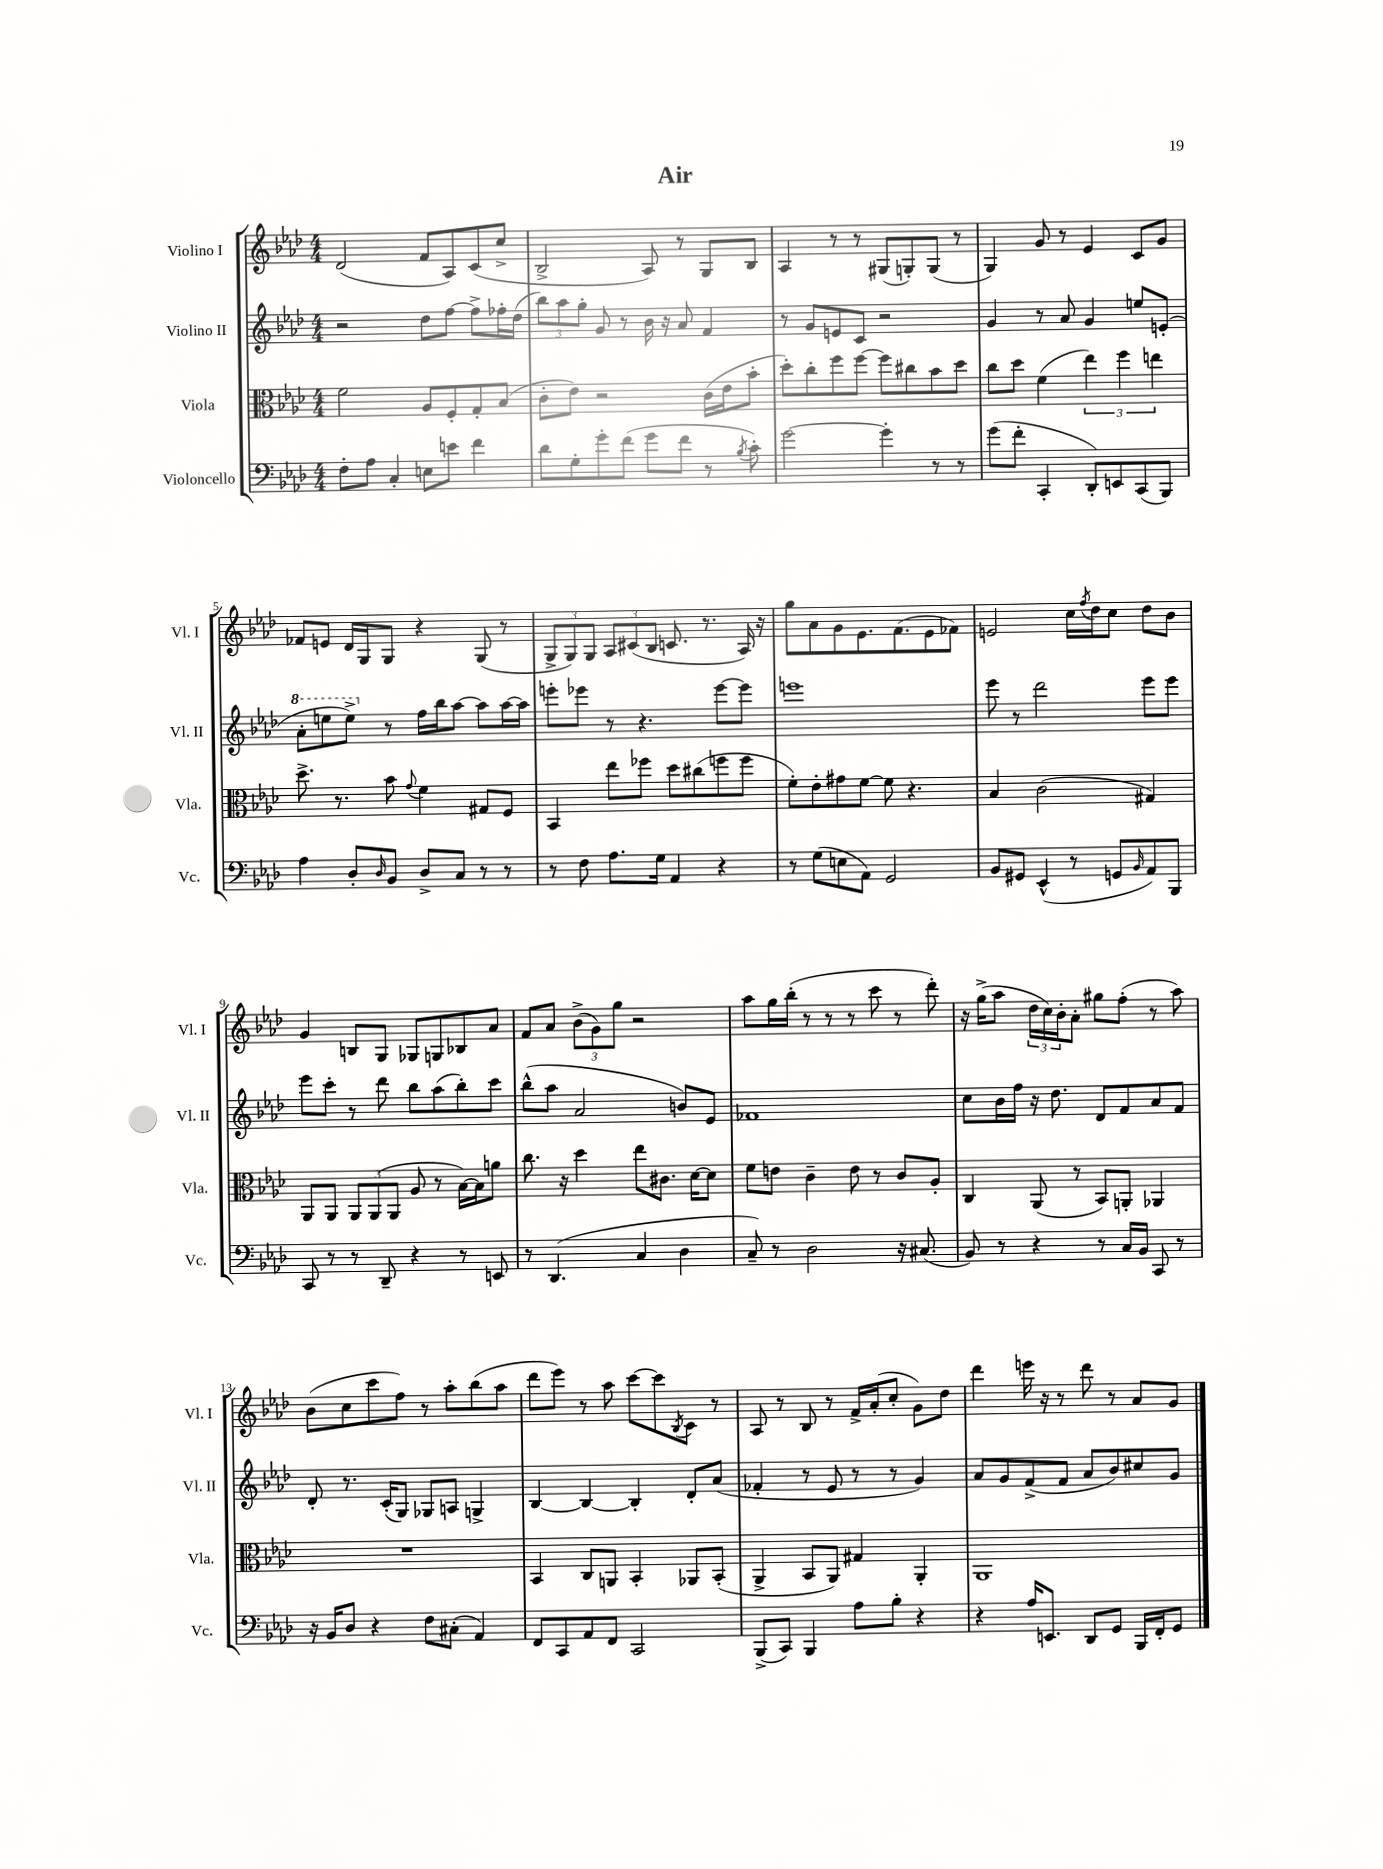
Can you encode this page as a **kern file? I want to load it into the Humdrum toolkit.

**kern	**kern	**kern	**kern
*part4	*part3	*part2	*part1
*staff4	*staff3	*staff2	*staff1
*I"Violoncello	*I"Viola	*I"Violino II	*I"Violino I
*I'Vc.	*I'Vla.	*I'Vl. II	*I'Vl. I
*clefF4	*clefC3	*clefG2	*clefG2
*k[b-e-a-d-]	*k[b-e-a-d-]	*k[b-e-a-d-]	*k[b-e-a-d-]
*M4/4	*M4/4	*M4/4	*M4/4
=1	=1	=1	=1
8F'\L	2f\	2r	(2d-/
8A-\J	.	.	.
4C'/	.	.	.
8En\L	8A-/L	8dd-\L	8f/L
8en\J	8F'/	[8ff\J	8A-/)
4f\	8G'/	8ff^\L]	(8c/
.	(8B-/J	16ff-X'\L	8cc^/J
.	.	(16dd-\JJ	.
=2	=2	=2	=2
8d-\L	8c'\L	12bb-\L)	2B-^/
.	.	12aa-\	.
8G'\	8e-\J)	.	.
.	.	12gg'\J	.
8g'\	2r	8g/	.
(8f\J	.	8r	.
8g\L	.	16b-\	8A-/)
.	.	16r	.
8f\J	.	8a-/	8r
8r	(16c\LL	4f/	8G/L
.	16e-\J	.	.
8qB-/	.	.	.
8c'\)	8b-'\J	.	8B-/J
=3	=3	=3	=3
[2g\	8dd-'\L)	8r	4A-/
.	8cc'\	8g/L	.
.	8ff\	8en/	8r
.	[8ff\J	8c/J	8r
4g'\]	8ff\L]	2r	(8G#X/L
.	8cc#X\	.	8Gn'/)
8r	8b-\	.	(8G/J
8r	8dd-\J	.	8r
=4	=4	=4	=4
(8g\L	8cc\L	4g/	4G/)
8f'\J	8dd-\J	.	.
4CC'/	(4f\	8r	8g/
.	.	8a-/	8r
8DD-'/L)	6ee-\)	4g/	4e-/
8EEn/	.	.	.
.	6ff\	.	.
(8CC/	.	8een/L	8c/L
.	6een\	.	.
8BBB-/J)	.	(8en'/J	8g/J
!!LO:LB:g=z
=5	=5	=5	=5
*	*	*8va	*
4A-\	8.dd-^\	8aa-'\L	8f-X/L
.	.	8eeen\	8en/J
.	8.r	.	.
8D-'/L	.	8eee^\J)	16d-/LL
.	.	.	16G/J
16qqD-/	.	.	.
*	*	*X8va	*
8BB-/J	8b-\	8r	8G/J
.	8qqg/	.	.
8D-^/L	4f\	16ff\LL	4r
.	.	16bb-\J	.
8C/J	.	[8aa-\J	.
8r	8G#X/L	8aa-\L]	(8G/
8r	8F/J	[16aa-\L	8r
.	.	16aa-\JJ]	.
=6	=6	=6	=6
8r	4BB-/	8eeen'\L	12G^/L
.	.	.	12G/)
8F\	.	8eee-X\J	.
.	.	.	12G/J
8.A-\L	8ee-\L	8r	12A-/L
.	.	.	(12c#X/
.	8ff-X\J	4.r	.
.	.	.	12B-/J
16G\Jk	.	.	.
4AA-/	8dd-\L	.	8.cn/
.	(8cc#X\	.	.
.	.	.	8.r
4r	8ffn\	[8eee-\L	.
.	8ff\J	8eee-\J]	16A-/)
.	.	.	16r
=7	=7	=7	=7
8r	8f'\L)	1eeen	8gg\L
(8G\L	8e-'\	.	8a-\
8En\	8g#X\	.	8g\
8AA-\J)	[8f\J	.	8.e-\
2GG/	8f\]	.	.
.	.	.	(8.f\
.	4.r	.	.
.	.	.	8e-\
.	.	.	8f-X\J)
=8	=8	=8	=8
8BB-/L	4B-/	8eee-\	2en/
8GG#X/J	.	8r	.
(4EE-^^/	(2c\	2ddd-\	.
8r	.	.	16cc\LL
.	.	.	8qff/
.	.	.	16dd-\J
8GGn/L	.	.	8cc\J
16qqBB-/	.	.	.
8AA-/)	4G#X/)	8eee-\L	8dd-\L
8BBB-/J	.	8eee-\J	8b-\J
!!LO:LB:g=z
=9	=9	=9	=9
8CC/	8AA-/L	8eee-\L	4g/
8r	8AA-/J	8ccc'\J	.
8r	12AA-/L	8r	8Bn/L
.	(12AA-/	.	.
8DD-~/	.	8ddd-\	8G/J
.	12AA-/J	.	.
4r	8A-/	8bb-\L	8G-X/L
.	8r	(8aa-\	8Gn/
8r	[16B-\LL)	8bb-'\)	8B-X/
.	16B-\J]	.	.
8EEn/	8an\J	8ccc\J	8a-/J
=10	=10	=10	=10
8r	8.cc\	(8bb-^^\L	8f/L
(4.DD-/	.	8aa-\J	8a-/J
.	16r	.	.
.	4dd-\	2a-/	(12b-^\L
.	.	.	12g\)
.	.	.	12gg\J
4C/	8ee-\L	.	2r
.	8.c#X\J	.	.
4D-\	.	8bn/L)	.
.	[16d-\KL	.	.
.	8d-\J]	8e-/J	.
=11	=11	=11	=11
8C~/)	8f\L	1f-X	8aa-\L
8r	8en\J	.	16gg\L
.	.	.	(16bb-'\JJ
2D-\	4c~\	.	8r
.	.	.	8r
.	8e\	.	8r
.	8r	.	8ccc\
16r	8c/L	.	8r
(8.C#X/	.	.	.
.	8A-'/J	.	8ddd-'\)
=12	=12	=12	=12
8BB-/)	4C/	8cc\L	16r
.	.	.	(16gg^\KL
8r	.	16b-\L	8aa-\J
.	.	16ff\JJ	.
4r	(8AA-/	16r	24dd-\LL
.	.	.	24cc\)
.	.	8.dd-\	.
.	.	.	24b-'\J
.	8r	.	8a-'\J
8r	8BB-/L)	8d-/L	8gg#X\L
16C/LL	8AAn'/J	8f/	(8ff'\J
16BB-/JJ	.	.	.
8CC/	4AA-X/	8a-/	8r
8r	.	8f/J	8aa-\)
!!LO:LB:g=z
=13	=13	=13	=13
16r	1r	8d-'/	(8b-\L
16BB-/KL	.	.	.
8D-/J	.	8.r	8cc\
4r	.	.	8ccc\
.	.	(16c'/KL	.
.	.	8G/J)	8ff\J)
8F\L	.	8G-X/L	8r
(8C#X'\J	.	8An/J	8aa-'\L
4AA-/)	.	4Gn^/	(8bb-\
.	.	.	8aa-\J
=14	=14	=14	=14
8FF/L	4BB-/	[4B-/	8ddd-\L
8CC/	.	.	8eee-\J)
8AA-/	8C/L	4B-/_	8r
8FF/J	8AAn/J	.	8aa-\
2CC/	4BB-'/	4B-'/]	[8ccc\L
.	.	.	8ccc\]
.	.	.	8qB-/
.	8AA-X/L	8d-'/L	8c\J
.	(8BB-'/J	(8a-/J	8r
=15	=15	=15	=15
(8BBB-^/L	4AA-^/	4f-X'/	8A-/
8CC/J)	.	.	8r
4BBB-/	8BB-/L	8r	8B-/
.	8AA-/J)	8e-/	8r
8A-\L	4G#X/	8r	16f^/LL
.	.	.	(16a-'/J
8B-'\J	.	8r	8cc'/J
4r	4AA-'/	4g/)	8g\L)
.	.	.	8dd-\J
=16	=16	=16	=16
4r	1AA-	8a-/L	4ddd-\
.	.	8g/	.
16A-/KL	.	(8f^/	16eeen\
8.EEn/J	.	.	16r
.	.	8f/J	8r
8DD-/L	.	8a-/L	8ddd-\
8GG/J	.	8b-/)	8r
16BBB-/LL	.	8cc#X/	8a-/L
16FF'/J	.	.	.
8GG/J	.	8g/J	8g/J
==	==	==	==
*-	*-	*-	*-
